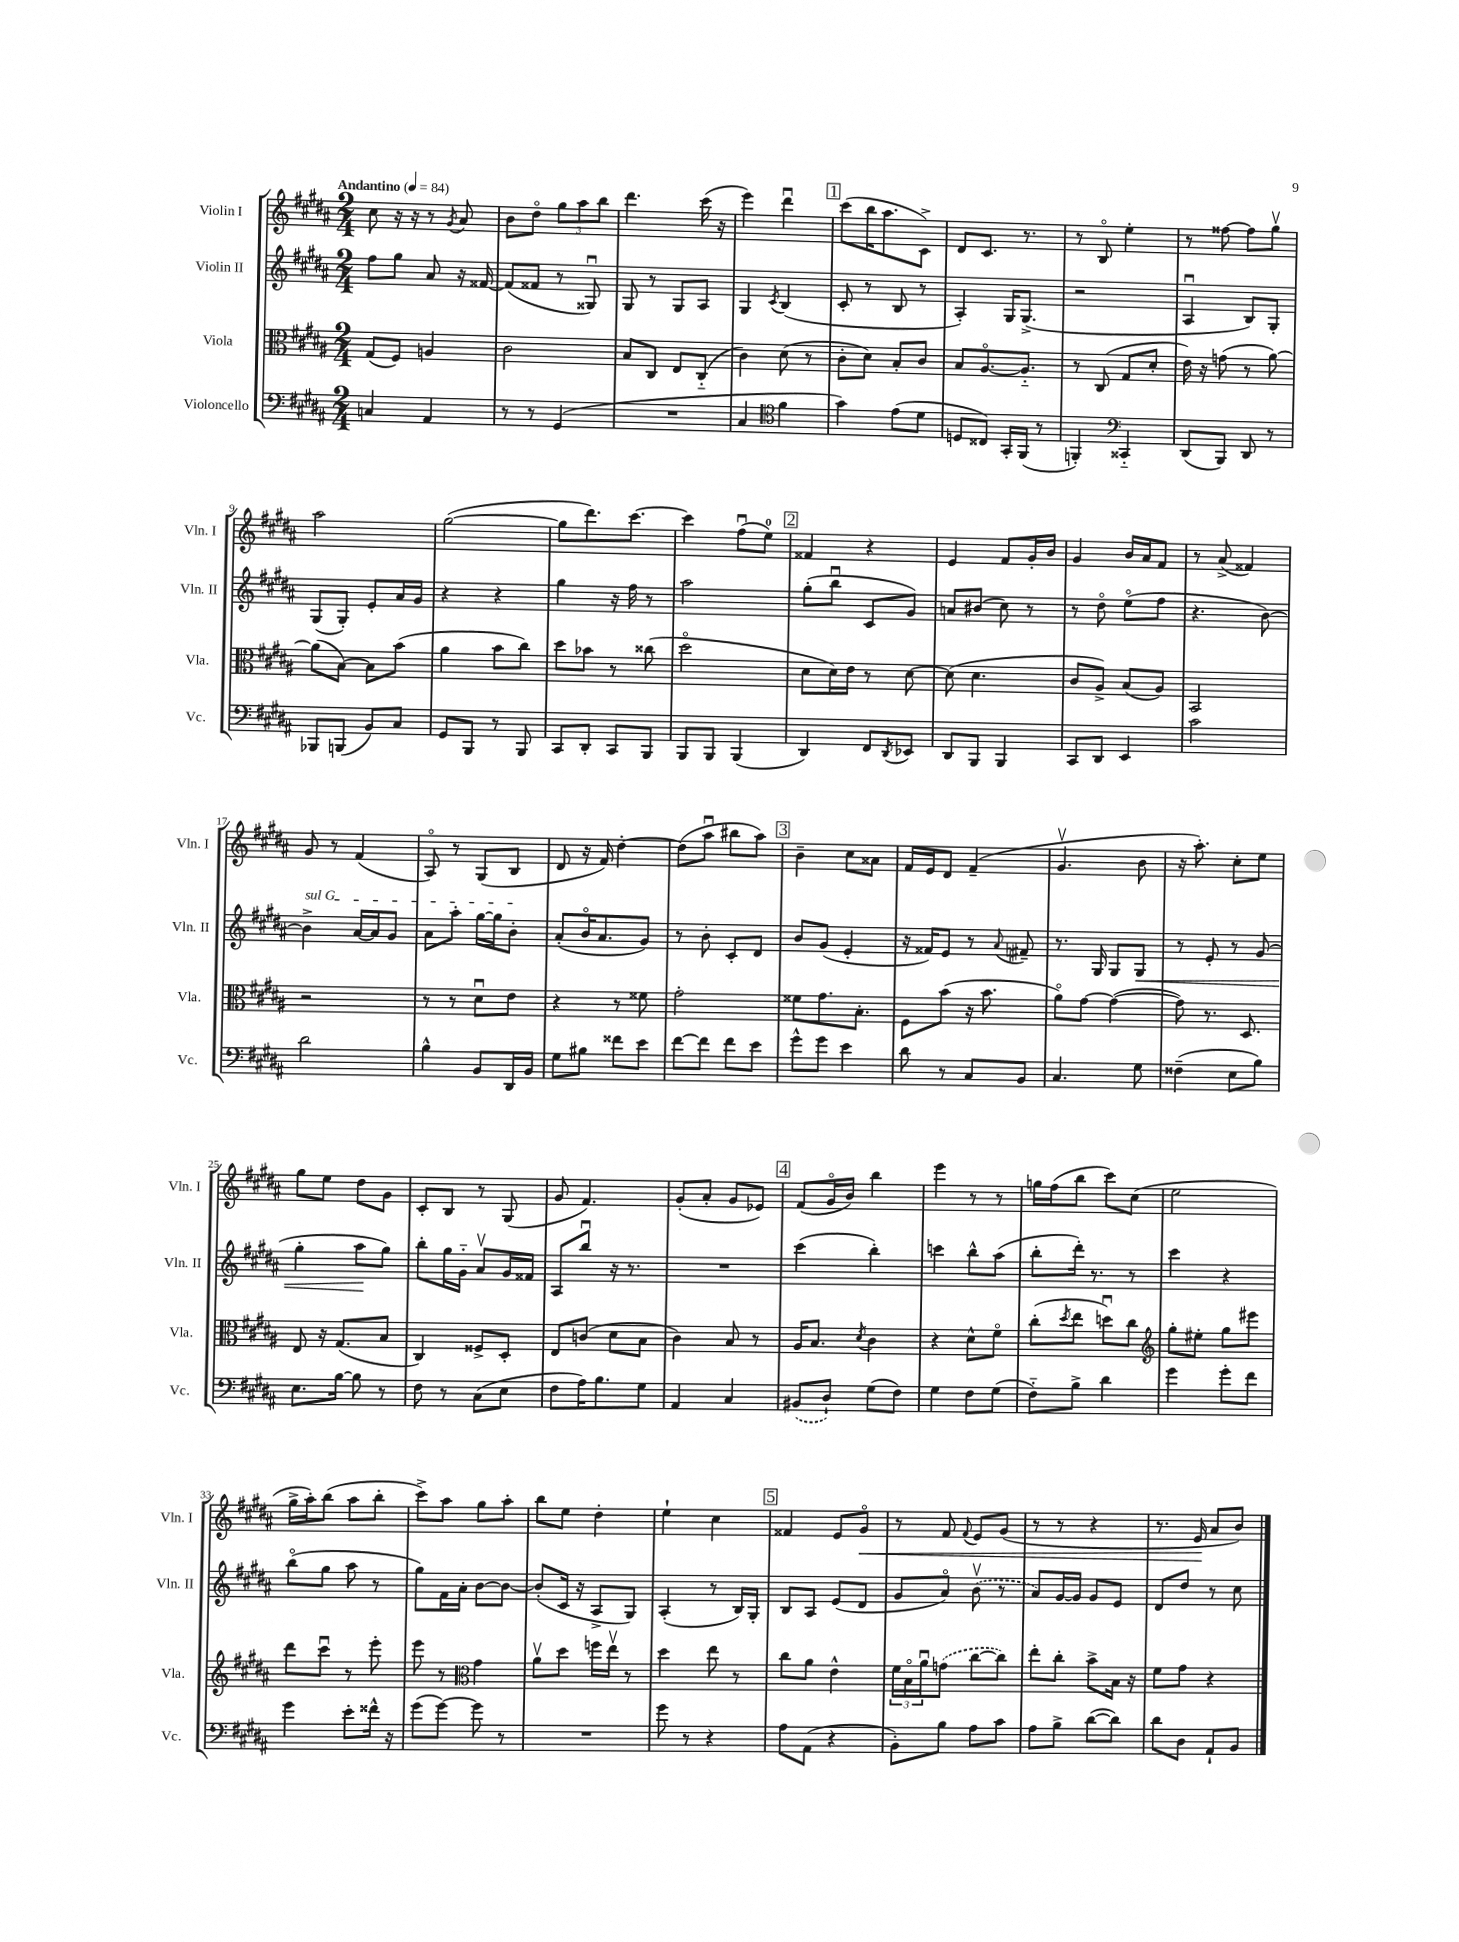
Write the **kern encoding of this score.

**kern	**kern	**kern	**kern
*staff4	*staff3	*staff2	*staff1
*clefF4	*clefC3	*clefG2	*clefG2
*k[f#c#g#d#a#]	*k[f#c#g#d#a#]	*k[f#c#g#d#a#]	*k[f#c#g#d#a#]
*M2/4	*M2/4	*M2/4	*M2/4
*MM84	*MM84	*MM84	*MM84
4C	(8G#	8ff#	8cc#
.	8F#)	8gg#	16r
.	.	.	16r
4AA#	4A	8a#	8r
.	.	.	8qg#
.	.	16r	8a#
.	.	[16f##	.
=	=	=	=
8r	2c#	(8f##]	8b
8r	.	8f##	8dd#o
(4GG#	.	8r	12gg#
.	.	.	12aa#
.	.	8G##u)	.
.	.	.	12bb
=	=	=	=
2r	8B	8G#	4.ddd#
.	8C#	8r	.
.	8E	8G#	.
.	(8C#'~	8A#	(16ccc#
.	.	.	16r
=	=	=	=
4C#	4c#)	4G#	4eee)
*clefC4	*	*	*
.	.	8qc#	.
4f#	(8d#	(4B	4ddd#u
.	8r	.	.
=	=	=	=
4g#)	8c#'	8c#'	(8ccc#
.	8d#)	8r	16bb
.	.	.	8.aa#
(8e	8B'	8B	.
8d#	8c#	8r	8c#^)
=	=	=	=
8D	8B	4A#')	8d#
8C##)	[8.A#o	.	8.c#
16GG#'	.	16G#	.
(16FF#	8.A#'~]	(8.G#^	8.r
8r	.	.	.
=	=	=	=
4FF')	8r	2r	8r
.	(8C#	.	8Bo
*clefF4	*	*	*
4CC##'~	8G#	.	4ee'
.	8d#'	.	.
=	=	=	=
(8DD#	16e)	4A#u	8r
.	16r	.	.
8BBB)	(8g	.	[8ff##
8DD#	8r	8B)	8ff##]
8r	[8a#)	8G#'	8gg#v
=	=	=	=
8BBB-	(8a#]	(8G#	2aa#
(8BBB	[8B)	8G#')	.
8BB)	8B]	8e'	.
8C#	(8b	16a#	.
.	.	16g#	.
=	=	=	=
8GG#	4a#	4r	([2gg#
8BBB	.	.	.
8r	8b	4r	.
8BBB	8cc#)	.	.
=	=	=	=
8CC#	8dd#	4gg#	8gg#]
8DD#'	8b-	.	8.ddd#)
8CC#	8r	16r	.
.	.	16ff#	[8.ccc#
8BBB	(8cc##	8r	.
=	=	=	=
8BBB	2dd#o	2aa#	4ccc#]
8BBB	.	.	.
(4BBB	.	.	(8ff#u
.	.	.	8ee)
=	=	=	=
4DD#)	8d#	(8gg#'	4f##
.	16d#)	8bbu	.
.	16e	.	.
8FF#	8r	8c#	4r
8qDD#	.	.	.
8EE-	[8d#	8g#)	.
=	=	=	=
8DD#	(8d#]	8a	4e
8BBB	4.d#	(8b#	.
4BBB	.	8cc#)	8f#
.	.	8r	16g#'
.	.	.	16b
=	=	=	=
8CC#	8c#	8r	4g#
8DD#	8A#^)	8dd#o	.
4EE	(8B	(8eeo	16b
.	.	.	16a#
.	8A#)	8ff#	8f#
=	=	=	=
2c#	2BB	4.r	8r
.	.	.	(8a#^
.	.	.	4f##)
.	.	[8b)	.
=	=	=	=
2d#	2r	4b^]	8g#
.	.	.	8r
.	.	[16a#	(4f#
.	.	16a#]	.
.	.	8g#	.
=	=	=	=
4B^^	8r	8a#	8A#o)
.	8r	8aa#'	8r
8BB	8d#u	[16gg#	(8G#
.	.	16gg#]	.
16DD#	8e	8b'	8B
16BB	.	.	.
=	=	=	=
8G#	4r	(8a#'	8d#
8B#	.	16bo	16r
.	.	8.a#	16f#)
8f##	8r	.	[4dd#'
8e	8f##	8g#)	.
=	=	=	=
[8f#	2g#'	8r	(8dd#]
8f#]	.	8b'	8aa#u
8f#	.	8c#'	8bb#
8e	.	8d#	8aa#)
=	=	=	=
8g#^^	8f##	8b	4b~
8g#	8.g#	(8g#	.
4e	.	4e'	8cc#
.	8.B'	.	.
.	.	.	8a##
=	=	=	=
8d#	8F#	16r	16f#
.	.	16f##)	16e
8r	(8b	8e	8d#
8C#	16r	8r	(4f#~
.	8.b	.	.
.	.	8qqa#	.
8BB	.	8f#~	.
=	=	=	=
4.C#	8a#o)	8.r	4.g#v
.	[8g#	.	.
.	.	16G#	.
.	(4g#_	8G#	.
8G#	.	8G#	8b
=	=	=	=
(4F##~	8g#])	8r	16r
.	.	.	8.aa#')
.	8.r	8e'	.
8E	.	8r	8cc#'
.	8.D#	.	.
8B)	.	(8g#	8ee
=	=	=	=
8.E	8E	4gg#'	8gg#
.	16r	.	8ee
[16B	(8.G#	.	.
8B]	.	8aa#	8dd#
8r	8B	8gg#)	8g#
=	=	=	=
8F#	4C#)	8bb'	8c#'
8r	.	16gg#	8B
.	.	16g#'~	.
(8C#	8F##^	8a#v	8r
8E	8D#'	16g#	(8G#
.	.	16f##	.
=	=	=	=
8F#	8E	8A#	8g#
16A#)	(8c	8bbu	4.f#)
8.B	.	.	.
.	8d#	16r	.
.	.	8.r	.
8G#	8B	.	.
=	=	=	=
4AA#	4c#)	2r	(8g#'
.	.	.	8a#'
4C#	8B	.	8g#
.	8r	.	8e-)
=	=	=	=
(8BB#	16A#	(4ccc#	(8f#
.	8.B	.	.
8D#`)	.	.	16g#o
.	.	.	16b)
.	8qd#	.	.
(8G#	4c#	4bb')	4bb
8F#)	.	.	.
=	=	=	=
4G#	4r	4ccc	4eee
8F#	8d#^^	8bb^^	8r
(8G#	8f#o	(8aa#	8r
=	=	=	=
8F#'~)	(8cc#'	8bb'	16gg
.	.	.	(16ff#
.	8qdd#	.	.
8B^	8ee	16ddd#')	8bb
.	.	8.r	.
4d#	8ddu)	.	8ccc#)
.	8cc#	8r	(8cc#
=	=	=	=
*	*clefG2	*	*
4g#	8gg#'	4ccc#	2ee
.	8ee#'	.	.
8g#'	8gg#	4r	.
8f#	8eee#	.	.
=	=	=	=
4g#	8ddd#	(8bbo	16gg#^
.	.	.	16aa#')
.	8ccc#u	8gg#	(8bb
8e'	8r	8aa#	8aa#
16f##^^	8eee'	8r	8bb'
16r	.	.	.
=	=	=	=
(8g#	8eee	8gg#)	8ccc#^)
[8g#)	8r	16f#	8aa#
.	.	16a#'	.
*	*clefC3	*	*
8g#]	4g#	[8b	8gg#
8r	.	8b_	8aa#'
=	=	=	=
2r	8a#v	(8b']	8bb
.	8dd#	16c#	8ee
.	.	16r	.
.	16ff	8A#^	4dd#'
.	16eev	.	.
.	8r	8G#)	.
=	=	=	=
8g#	4dd#	(4A#'	4ee`
8r	.	.	.
4r	8ee	8r	4cc#
.	8r	16B)	.
.	.	16G#'	.
=	=	=	=
8A#	8cc#	8B	4f##
(8AA#	8a#	8A#	.
4r	4e^^	(8e	8e
.	.	8d#	8g#o
=	=	=	=
8BB')	24f#	8g#	8r
.	24Bo	.	.
.	24a#u	.	.
8B	(8g	8a#o)	8f#
.	.	.	8qqf#
8A#	[8cc#	(8bv	8e
8c#	8cc#])	8r	(8g#
=	=	=	=
8A#	8ee'	8a#)	8r
8B^	8cc#'	[16g#	8r
.	.	16g#]	.
([8d#	8b^	8g#	4r
8d#])	16B	8e	.
.	16r	.	.
=	=	=	=
8d#	8f#	8d#	8.r
8D#	8g#	8dd#	.
.	.	.	16e
8AA#`	4r	8r	8a#
8BB	.	8cc#	8b)
==	==	==	==
*-	*-	*-	*-
